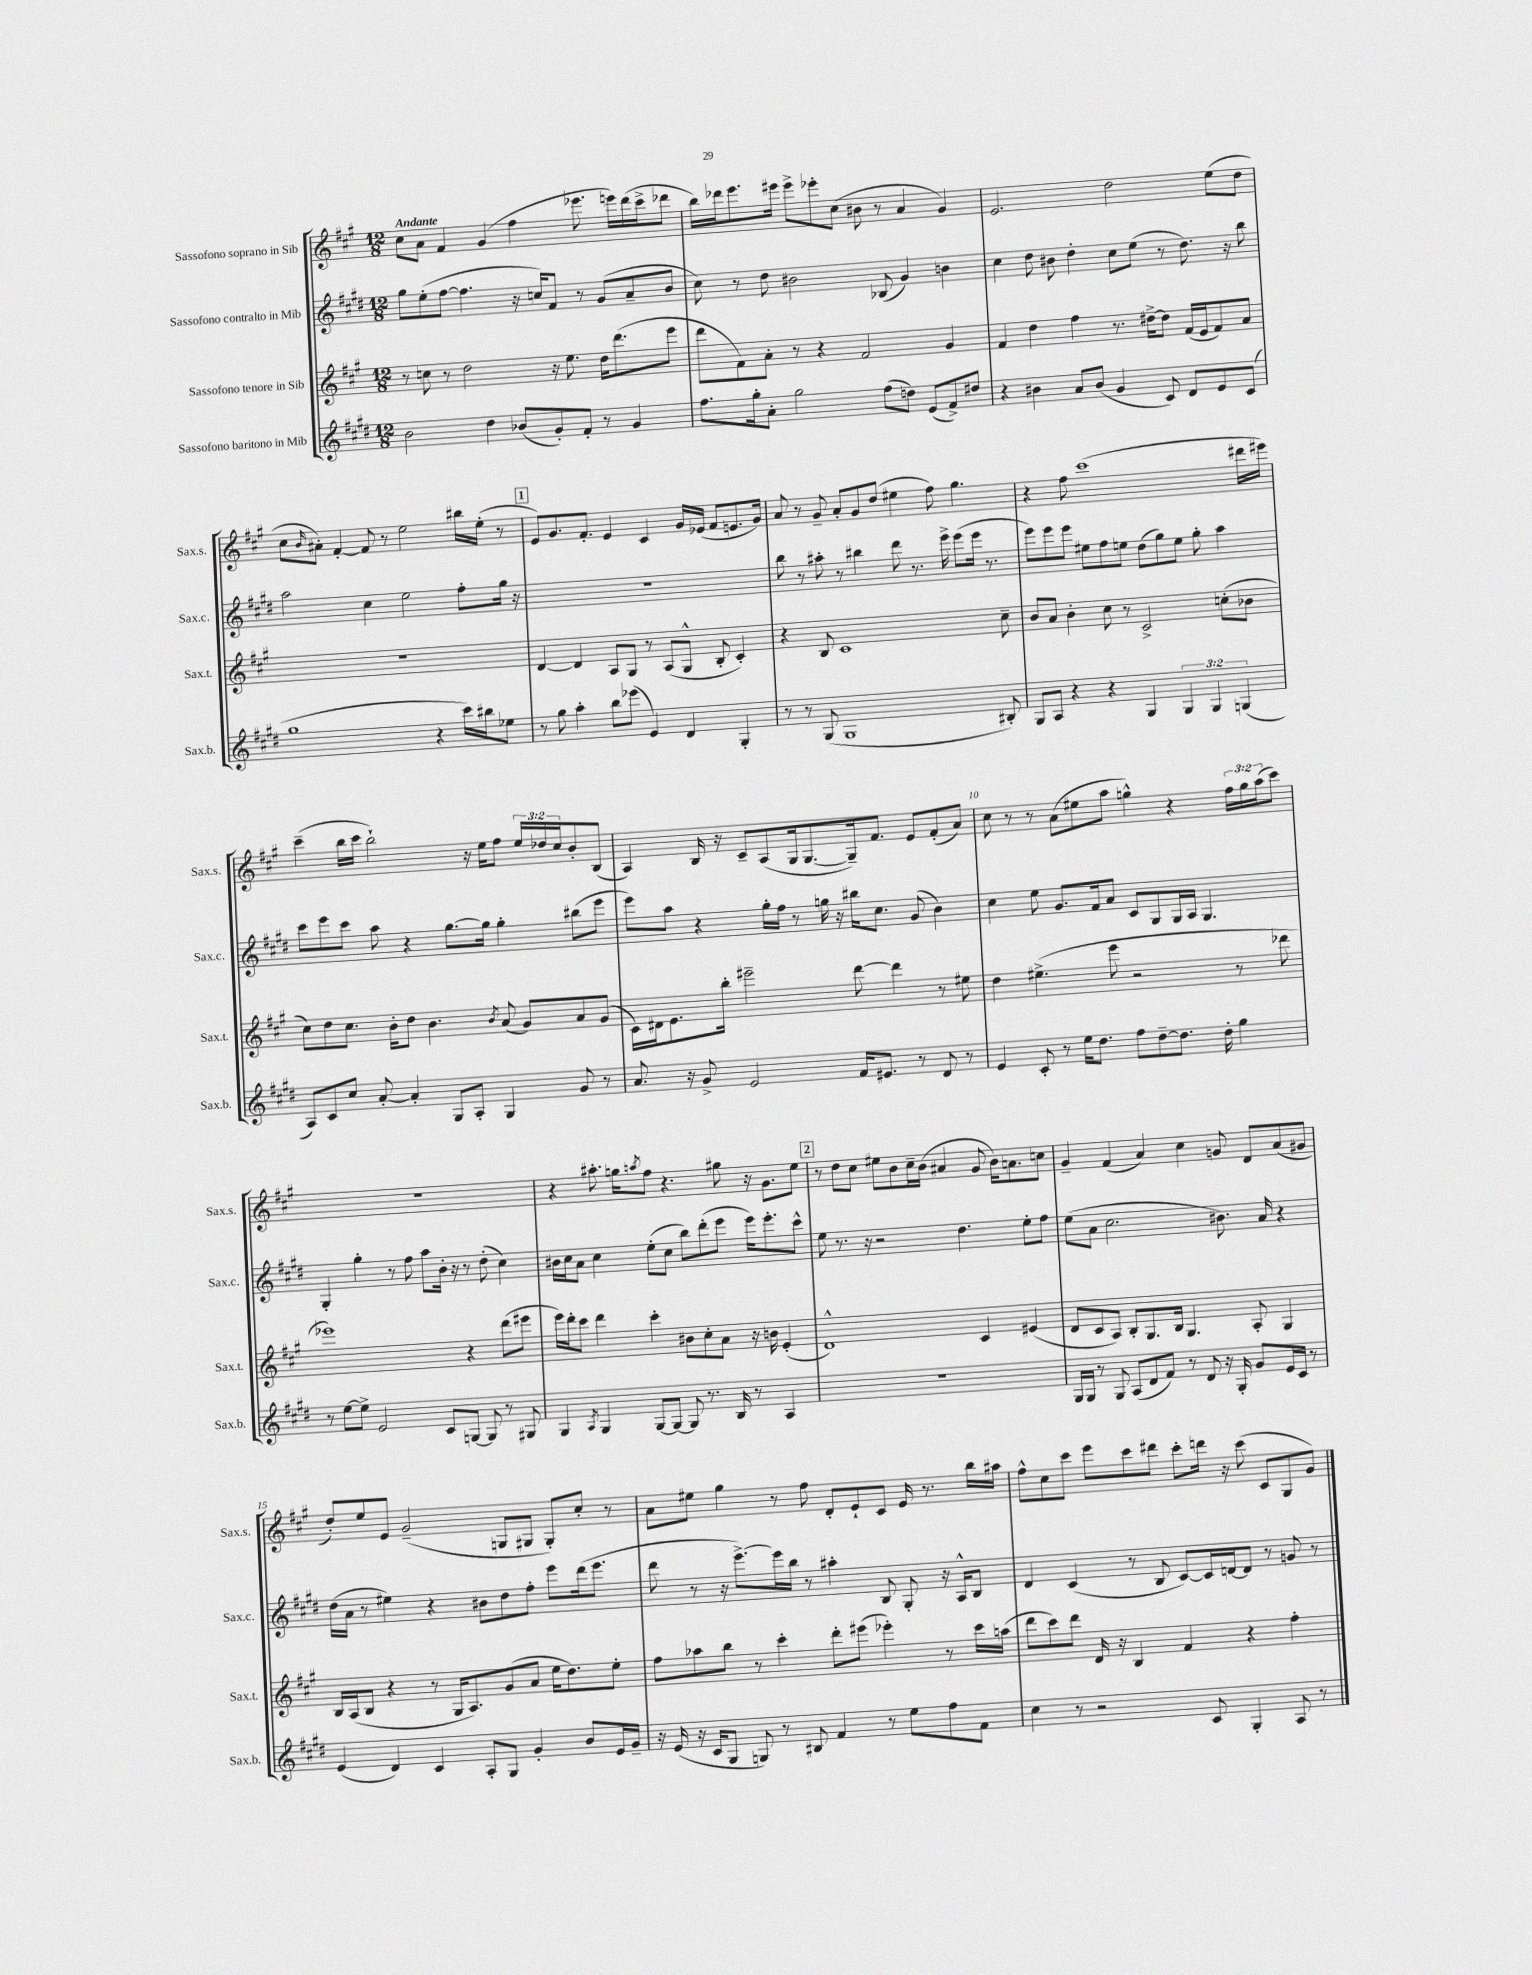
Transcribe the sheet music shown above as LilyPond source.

<<
\new StaffGroup <<
\new Staff = "s0" \with { instrumentName = "Sassofono soprano in Sib" shortInstrumentName = "Sax.s." } {
    \clef treble \key a \major \numericTimeSignature \time 12/8 \override Staff.TupletNumber.text = #tuplet-number::calc-fraction-text \tempo "Andante"
    cis''8 a'8 fis'4 gis'4( fis''4 ees'''8. e'''16) d'''16( cis'''16-> des'''8 |
    b''16) des'''16 e'''8. eis'''16 eis'''8-> ees'''8-. cis''8( bis'8 r8 a'4 gis'4) |
    e'2. d''2 e''8( d''8 |
    cis''8 \grace { b'16 } ais'8-.) fis'4~-. fis'8 r8 e''2 bis''16 e''16-.( r8 |
    \mark \markup { \box "1" } e'8) gis'8. fis'8.-. e'4 cis'4 gis'16 ees'16( fis'8 e'8. gis'16) |
    a'8 r8 gis'8-- a'8-. gis'8 d''8( eis''4 fis''8) gis''4. |
    r4 fis''8 cis'''1( dis'''16 eis'''16) |
    cis'''4--( b''16 cis'''16 b''2-!) r16 e''16 fis''8 \tuplet 3/2 { e''16 des''16 cis''16 } b'8-. b8( |
    a4) b16 r16 cis'8-- a8( gis16 gis8.~ gis16--) fis'8. e'8 fis'8-.( a'8) |
    cis''8 r8 r8 a'8( eis''8 a''8 g''4-^) r4 \tuplet 3/2 { fis''16 g''16 a''16( } cis'''8) |
    R1. |
    r4 ais''8.-. g''16 \acciaccatura { a''8 } fis''8 r4. gis''8 r16 gis'8. e''8 |
    \mark \markup { \box "2" } r8 d''8 cis''8 eis''8 b'8 cis''16-- b'16( ais'4 gis'8 b'16) a'8. c''8 |
    gis'4-- fis'4( a'4) cis''4 g'8 d'8 a'8( gis'8 |
    d''8-.) e''8 e'8 gis'2--( g8 gis8 gis8-.) cis''8-. r8 |
    a'8 eis''8 gis''4 r8 fis''8 d'8-. e'8-! cis'8 e'16 r8. b''16 ais''16 |
    fis''8-^ cis''8 cis'''8 e'''8 cis'''8 dis'''8 cis'''8-. d'''16 r16 cis'''8( cis'8 gis8 gis'8) \bar "|." |
}
\new Staff = "s1" \with { instrumentName = "Sassofono contralto in Mib" shortInstrumentName = "Sax.c." } {
    \clef treble \key e \major \numericTimeSignature \time 12/8
    gis''8 e''8-.( fis''8~ fis''4. r16 c''16) fis'8 r8 gis'8( a'8-- b'8 |
    cis''8) r8 dis''8 bis'2 bes8( gis'4) b'4 |
    cis''4 dis''8 bis'8 dis''4-. cis''8 e''8( r8 dis''8.) r16 b''8 |
    a''2 cis''4 e''2 fis''8-. gis''16 r16 |
    \mark \markup { \box "1" } R1. |
    b''8 r8 ais''8-. r8 bis''4 dis'''8 r8. e'''16-> e'''8( e'''16 r8. |
    e'''8) e'''8 e'''8 eis''8 fis''8 e''8 dis''8( gis''8) e''8 gis''8-. a''4 |
    cis'''8 e'''8 cis'''8 a''8 r4 gis''8.~ gis''16 gis''4-. bis''8( e'''8 |
    e'''8) a''8 r4 gis''16-. fis''16 r8 g''16 r16 bis''16 cis''8. gis'8( b'4) |
    cis''4 e''8 gis'8. fis'16 a'8 cis'8 gis8 gis16 a16 gis4. |
    gis4-. gis''4-. r8 fis''8 a''8 b'16-. r16 r8 dis''8-.( cis''4) |
    bis'16 cis''16 a'8 cis''4 e''8-.( cis''8 b''8) dis'''8-.( e'''8 e'''16) e'''8.-. cis'''8-^ |
    \mark \markup { \box "2" } e''8 r8. r16 r2 dis''4. e''8-. fis''8 |
    e''8( a'8 cis''2. bis'8.) a'16 r4 |
    dis''16( a'16 r8 eis''4) r4 bis'8 dis''8 fis''8-. e'''8 dis'''16( e'''8. |
    dis'''8 r8 r16 e'''8.~->) e'''16 b''16 r8 ais''4-. b8 gis8-. r16 a16-^ b8 |
    dis'4 cis'4( r8 b8 cis'8~) cis'16 d'16~ d'8 r8 g'8 r8 \bar "|." |
}
\new Staff = "s2" \with { instrumentName = "Sassofono tenore in Sib" shortInstrumentName = "Sax.t." } {
    \clef treble \key a \major \numericTimeSignature \time 12/8
    r8 c''8 r8 d''2 r16 e''8. d''16 d'''8.( e'''8 |
    d'''8 fis'8) a'8-. r8 r4 fis'2 gis'4 |
    fis'4 d''4 fis''4 r8. dis''16~-> dis''8 fis'16( e'16 fis'8) a'8 |
    R1. |
    \mark \markup { \box "1" } d'4~ d'4 a8 gis8 r8 a8( gis8-^ b8-. cis'4-.) |
    r4 b8 cis'1 cis''8-- |
    b'8 a'8 b'4-. cis''8 r8 cis'2-> c''8-.( bes'8 |
    cis''8) d''8 cis''8. b'16-. d''8 b'4. \acciaccatura { b'8 } a'8( gis'8) a'8 gis'8( |
    cis'16) dis'16 e'8. b''16-. eis'''2-- d'''8~ d'''4 r8 eis''8 |
    d''4 eis''4.->( e'''8 r2 r8 des'''8 |
    ees'''1) r4 d'''8( eis'''8 |
    e'''16) d'''16-. cis'''8 d'''4 cis'''4-. bis'8 cis''8-. a'8 r16 b'16 e'4-.( |
    \mark \markup { \box "2" } d'1-^) cis'4 eis'4( |
    d'8 cis'8 a8) b8-. gis8. b16 gis4. a8-. gis4 |
    b16 a16( b8 r4 r8 gis16 a8.) gis'8( a'8 e''16 d''8.) e''8-. |
    fis''8 aes''8 b''8 r8 cis'''4-. d'''8-. eis'''8( ees'''4-.) r8 cis'''16 a''16( |
    d'''8 cis'''8) d'''8 d'16 r16 b4 fis'4 r4 fis''4-. \bar "|." |
}
\new Staff = "s3" \with { instrumentName = "Sassofono baritono in Mib" shortInstrumentName = "Sax.b." } {
    \clef treble \key e \major \numericTimeSignature \time 12/8 \override Staff.TupletNumber.text = #tuplet-number::calc-fraction-text
    b'2 dis''4 bes'8( gis'8-.) fis'8-. r8 gis'4 |
    fis''8. gis''16-. a'8-. gis''2 fis''8( d''8) e'8( fis'8->) dis''8 |
    r4 bis'4 a'8 bis'8( gis'4 cis'8) dis'8 e'8 cis'8( |
    gis''1 r4 cis'''16) bis''16 ees''8 |
    \mark \markup { \box "1" } r8 gis''8 a''4-. b''8 ees'''8( e'4) dis'4 gis4-. |
    r8 r8 gis8( gis1 bis8-.) |
    gis8 a8 r4 r4 gis4 \tuplet 3/2 { gis4 gis4 g4( } |
    a8) cis'8 cis''8 a'8~-. a'4-. gis8 a8-. gis4 gis'8 r8 |
    a'8. r16 gis'8-> e'2 fis'16 eis'8. r8 dis'8 r8 |
    e'4 cis'8-. r8 e''16 dis''8. fis''8 dis''8~-- dis''8. dis''16-. gis''4 |
    r8 e''8~ e''8-> e'2 cis'8 g8~ g8 r8 gis8 |
    gis4 \acciaccatura { a8 } gis4 gis8~ gis8~ gis8 r8. b16 r8 a4 |
    \mark \markup { \box "2" } R1. |
    gis16 gis16 r8 gis8 a8( dis'8 fis'8) r8 dis'8 r16 gis16-. gis'8 e'16 cis'16 r8 |
    e'4( dis'4) cis'4 a8-. gis8 gis'4-. b'8 e'16 gis'16-- |
    r16 e'16( r16 cis'16 gis8 g8) r8 bis8 fis'4 r8 e''8 fis''8 fis'8 |
    cis''4 r8 r2 cis'8 gis4-. a8 r8 \bar "|." |
}
>>
>>
\layout { \context { \Score \override BarNumber.break-visibility = ##(#f #t #t) barNumberVisibility = #(every-nth-bar-number-visible 5) } }
